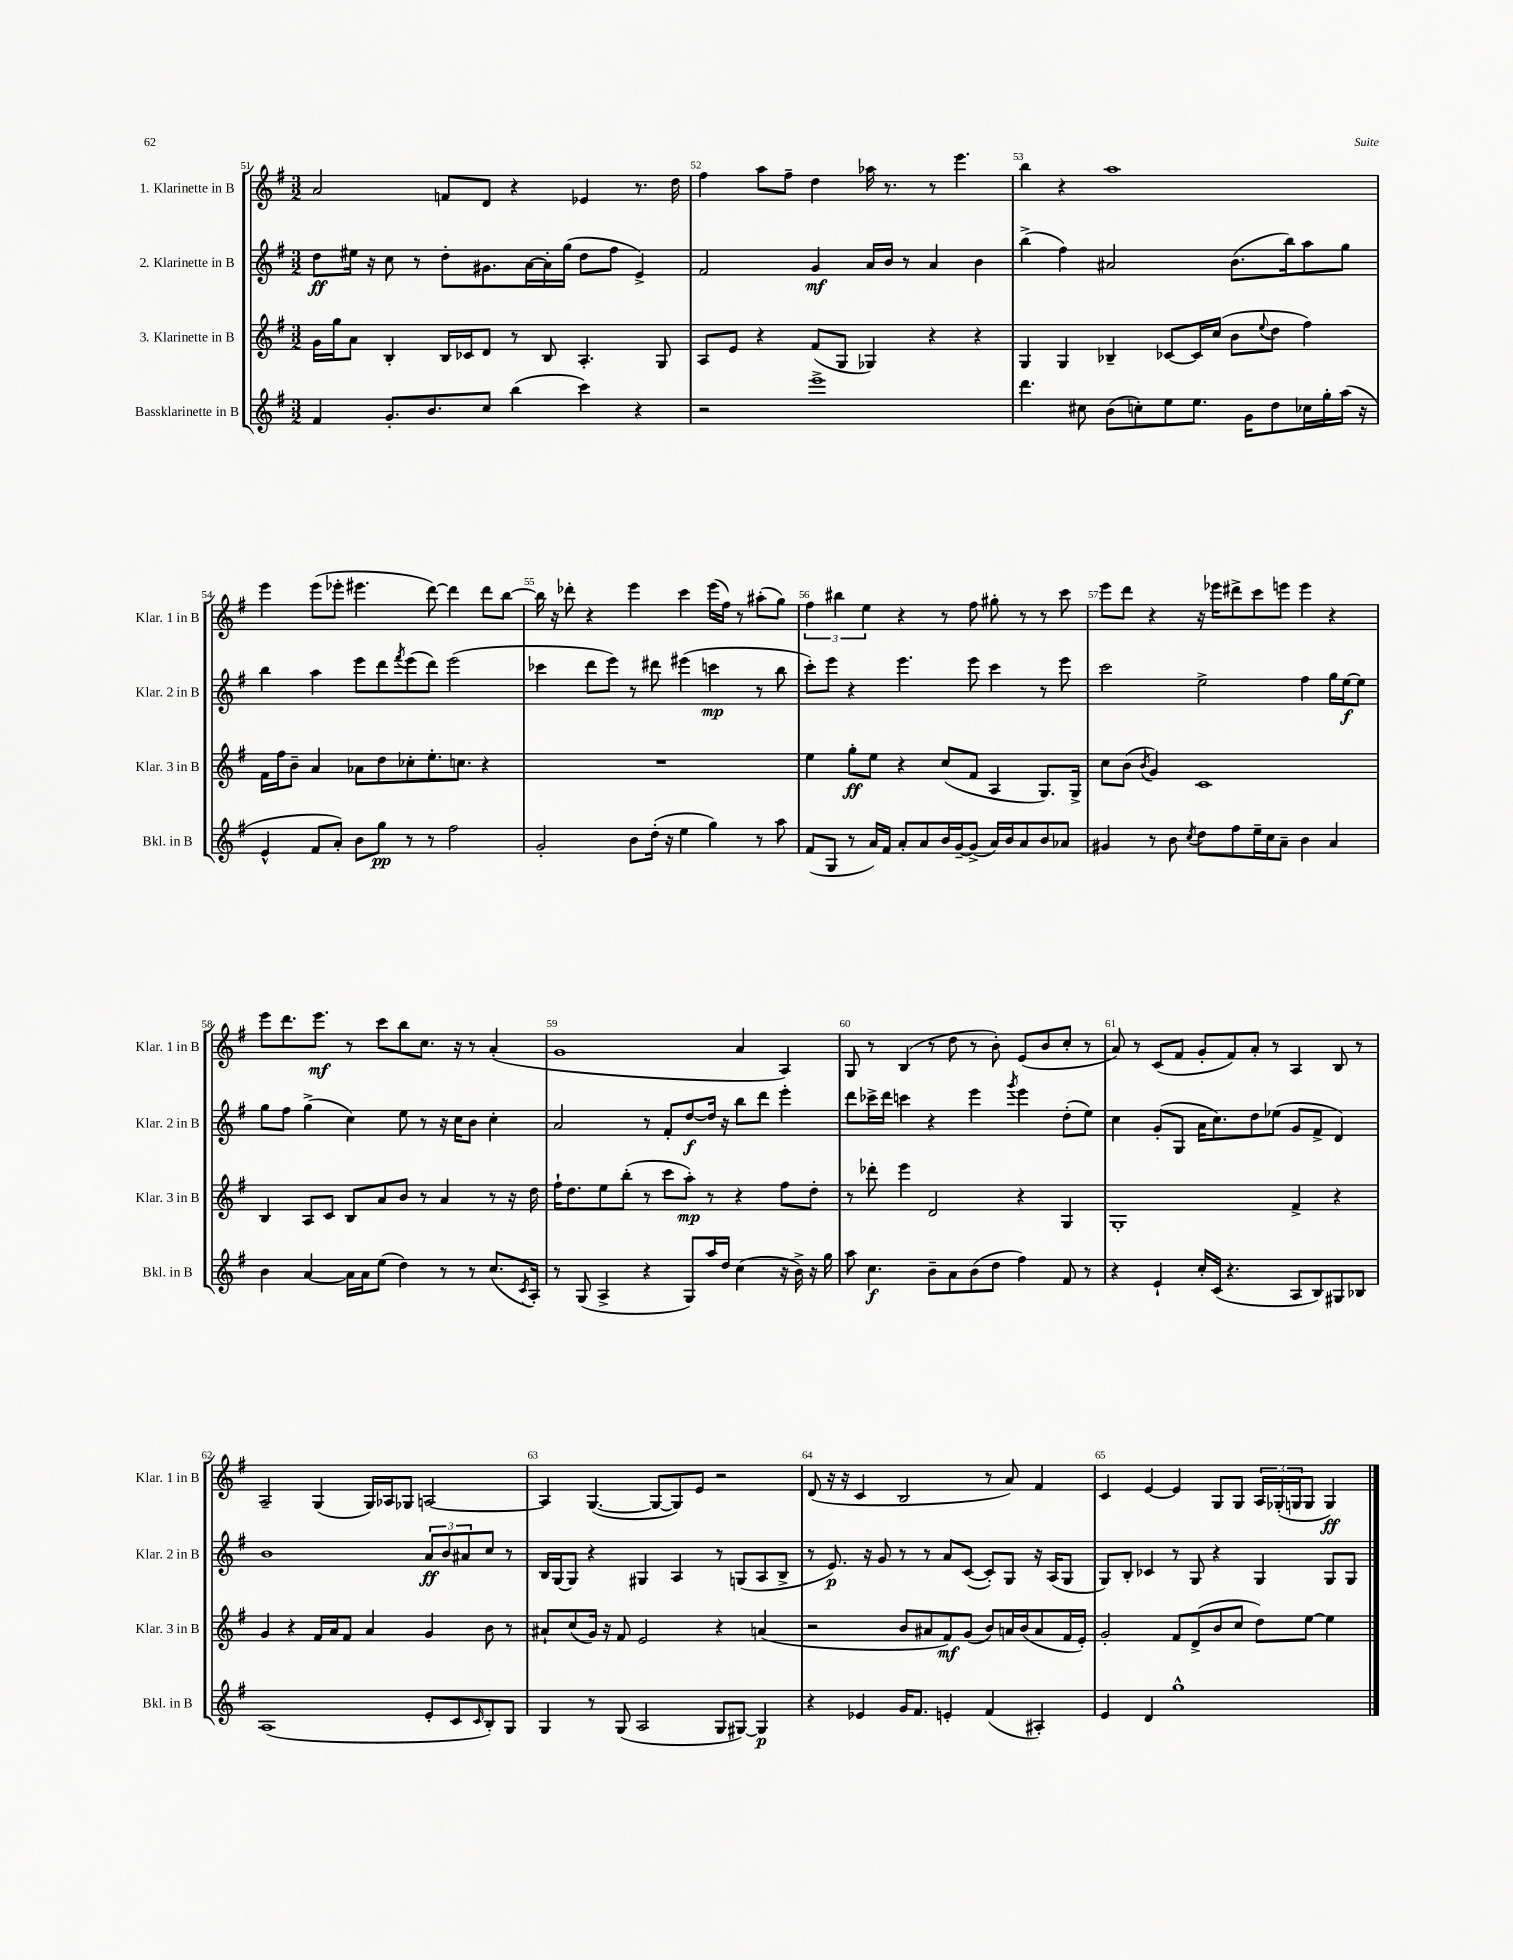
<<
\new StaffGroup <<
\new Staff = "s0" \with { instrumentName = "1. Klarinette in B" shortInstrumentName = "Klar. 1 in B" } {
    \clef treble \key g \major \numericTimeSignature \time 3/2
    a'2 f'8 d'8 r4 ees'4 r8. d''16 |
    fis''4 a''8 fis''8-- d''4 aes''16 r8. r8 e'''4. |
    b''4 r4 a''1 |
    e'''4 e'''8( ees'''8-. eis'''4. d'''8~) d'''4 d'''8 b''8~ |
    b''16 r16 des'''8-. r4 e'''4 c'''4 e'''16( fis''16) r8 ais''8-.( g''8) |
    \tuplet 3/2 { fis''4 bis''4 e''4 } r4 r8 fis''8 gis''8-. r8 r8 c'''8 |
    e'''8 d'''8 r4 r16 ees'''16 dis'''8-> c'''8 e'''8 e'''4 r4 |
    e'''8 d'''8. e'''8.\mf r8 c'''8 b''8 c''8. r16 r8 a'4-.( |
    g'1 a'4 a4) |
    g8 r8 b4( r8 d''8 r8 b'8-.) e'8( b'8 c''8-. r8 |
    a'8) r8 c'8( fis'8 g'8-. fis'8) a'8-. r8 a4 b8 r8 |
    a2-- g4( g16) aes16 ges8 a2~ |
    a4 g4.~( g8~ g8) e'8 r2 |
    d'8( r16 r16 c'4 b2 r8 a'8) fis'4 |
    c'4 e'4~ e'4 g8 g8 \tuplet 3/2 { a16 ges16-.( g16 } g8 g4\ff) \bar "|." |
}
\new Staff = "s1" \with { instrumentName = "2. Klarinette in B" shortInstrumentName = "Klar. 2 in B" } {
    \clef treble \key g \major \numericTimeSignature \time 3/2
    d''8\ff eis''16 r16 c''8 r8 d''8-. gis'8. a'16~ a'16-. g''16( d''8 fis''8 e'4->) |
    fis'2 g'4\mf a'16 b'16 r8 a'4 b'4 |
    b''4->( fis''4) ais'2 b'8.( b''16) a''8 g''8 |
    b''4 a''4 e'''8 d'''8 \acciaccatura { fis'''8 } e'''8( d'''8) e'''2( |
    ces'''4 d'''8 e'''8) r8 dis'''8 eis'''4( c'''4\mp r8 b''8 |
    c'''8-.) e'''8 r4 e'''4. e'''8 c'''4 r8 e'''8 |
    c'''2 e''2-> fis''4 g''16 e''16~\f e''8 |
    g''8 fis''8 g''4->( c''4) e''8 r8 r16 c''16 b'8 c''4-. |
    a'2 r8 fis'8-. d''8~\f d''16 r16 b''8 d'''8 e'''4-. |
    d'''8 ces'''16-> d'''16 c'''4 r4 e'''4 \acciaccatura { g'''8 } e'''4 d''8-.( e''8) |
    c''4 g'8-.( g8 a'16 c''8.) d''8 ees''8( g'8 fis'8-> d'4) |
    b'1 \tuplet 3/2 { a'8\ff b'8 ais'8 } c''8 r8 |
    b16 g16~ g8 r4 gis4 a4 r8 g8( a8 b8-> |
    r8 e'8.\p) r16 g'8 r8 r8 a'8 c'8~( c'8-.) g8 r16 a16( g8 |
    g8) b8-. ces'4 r8 g8 r4 g4 g8 g8 \bar "|." |
}
\new Staff = "s2" \with { instrumentName = "3. Klarinette in B" shortInstrumentName = "Klar. 3 in B" } {
    \clef treble \key g \major \numericTimeSignature \time 3/2
    g'16 g''16 a'8 b4-. b16 ces'16 d'8 r8 b8 a4.-. g8 |
    a8 e'8 r4 fis'8( g8 ges4) r4 r4 |
    g4 g4 bes4-- ces'8~ ces'16 c''16( b'8 \appoggiatura { e''8 } d''8 fis''4) |
    fis'16 fis''16 b'8-- a'4 aes'8 d''8 ces''8-. e''8.-. c''8. r4 |
    R1. |
    e''4 g''8-.\ff e''8 r4 c''8( fis'8 a4 g8.) g16-> |
    c''8 b'8( \acciaccatura { b'8 } g'4) c'1 |
    b4 a8 c'8 b8 a'8 b'8 r8 a'4 r8 r16 d''16 |
    fis''16-! d''8. e''8 b''8-.( r8 c'''8 a''8-.\mp) r8 r4 fis''8 d''8-. |
    r8 des'''8-. e'''4 d'2 r4 g4 |
    g1-. fis'4-> r4 |
    g'4 r4 fis'16 a'16 fis'8 a'4 g'4 b'8 r8 |
    ais'8-! c''8( g'16) r16 fis'8 e'2 r4 a'4( |
    r2 b'8 ais'8 fis'8\mf) g'8( b'8) a'16 b'16( a'8 fis'16 e'16-.) |
    g'2-. fis'8 d'8->( b'8 c''8 d''8) e''8~ e''4 \bar "|." |
}
\new Staff = "s3" \with { instrumentName = "Bassklarinette in B" shortInstrumentName = "Bkl. in B" } {
    \clef treble \key g \major \numericTimeSignature \time 3/2
    fis'4 g'8.-. b'8. c''8 b''4( c'''4) r4 |
    r2 e'''1-> |
    d'''4. cis''8 b'8( c''8-.) e''8 e''8. g'16 d''8 ces''16 g''16-. a''16( r16 |
    e'4-^ fis'8 a'8-.) b'8 g''8\pp r8 r8 fis''2 |
    g'2-. b'8 d''16-.( r16 e''4 g''4) r8 a''8 |
    fis'8( g8 r8 a'16) fis'16 a'8-. a'8 b'16 g'16~-- g'8->( a'16) b'16 a'8 b'8 aes'8 |
    gis'4 r8 b'8 \acciaccatura { c''8 } d''8 fis''8 e''16-- c''16 a'8-- b'4 a'4 |
    b'4 a'4~ a'16 a'16 e''8( d''4) r8 r8 c''8.( \acciaccatura { c'8 } a16-.) |
    r8 g8( a4-> r4 g8) a''16 d''16 c''4( r16 b'16->) r16 g''16 |
    a''8 c''4.\f b'8-- a'8 b'8( d''8 fis''4) fis'8 r8 |
    r4 e'4-! c''16-. c'16( r4. a8 b8) gis8 bes8 |
    a1( e'8-. c'8 \grace { c'16 } b8-.) g8 |
    g4 r8 g8( a2 g8 gis8~) gis4\p |
    r4 ees'4 g'16 fis'8. e'4-. fis'4( ais4-.) |
    e'4 d'4 g''1-^ \bar "|." |
}
>>
>>
\layout { \context { \Score currentBarNumber = #51 \override BarNumber.break-visibility = ##(#f #t #t) barNumberVisibility = #all-bar-numbers-visible } }
